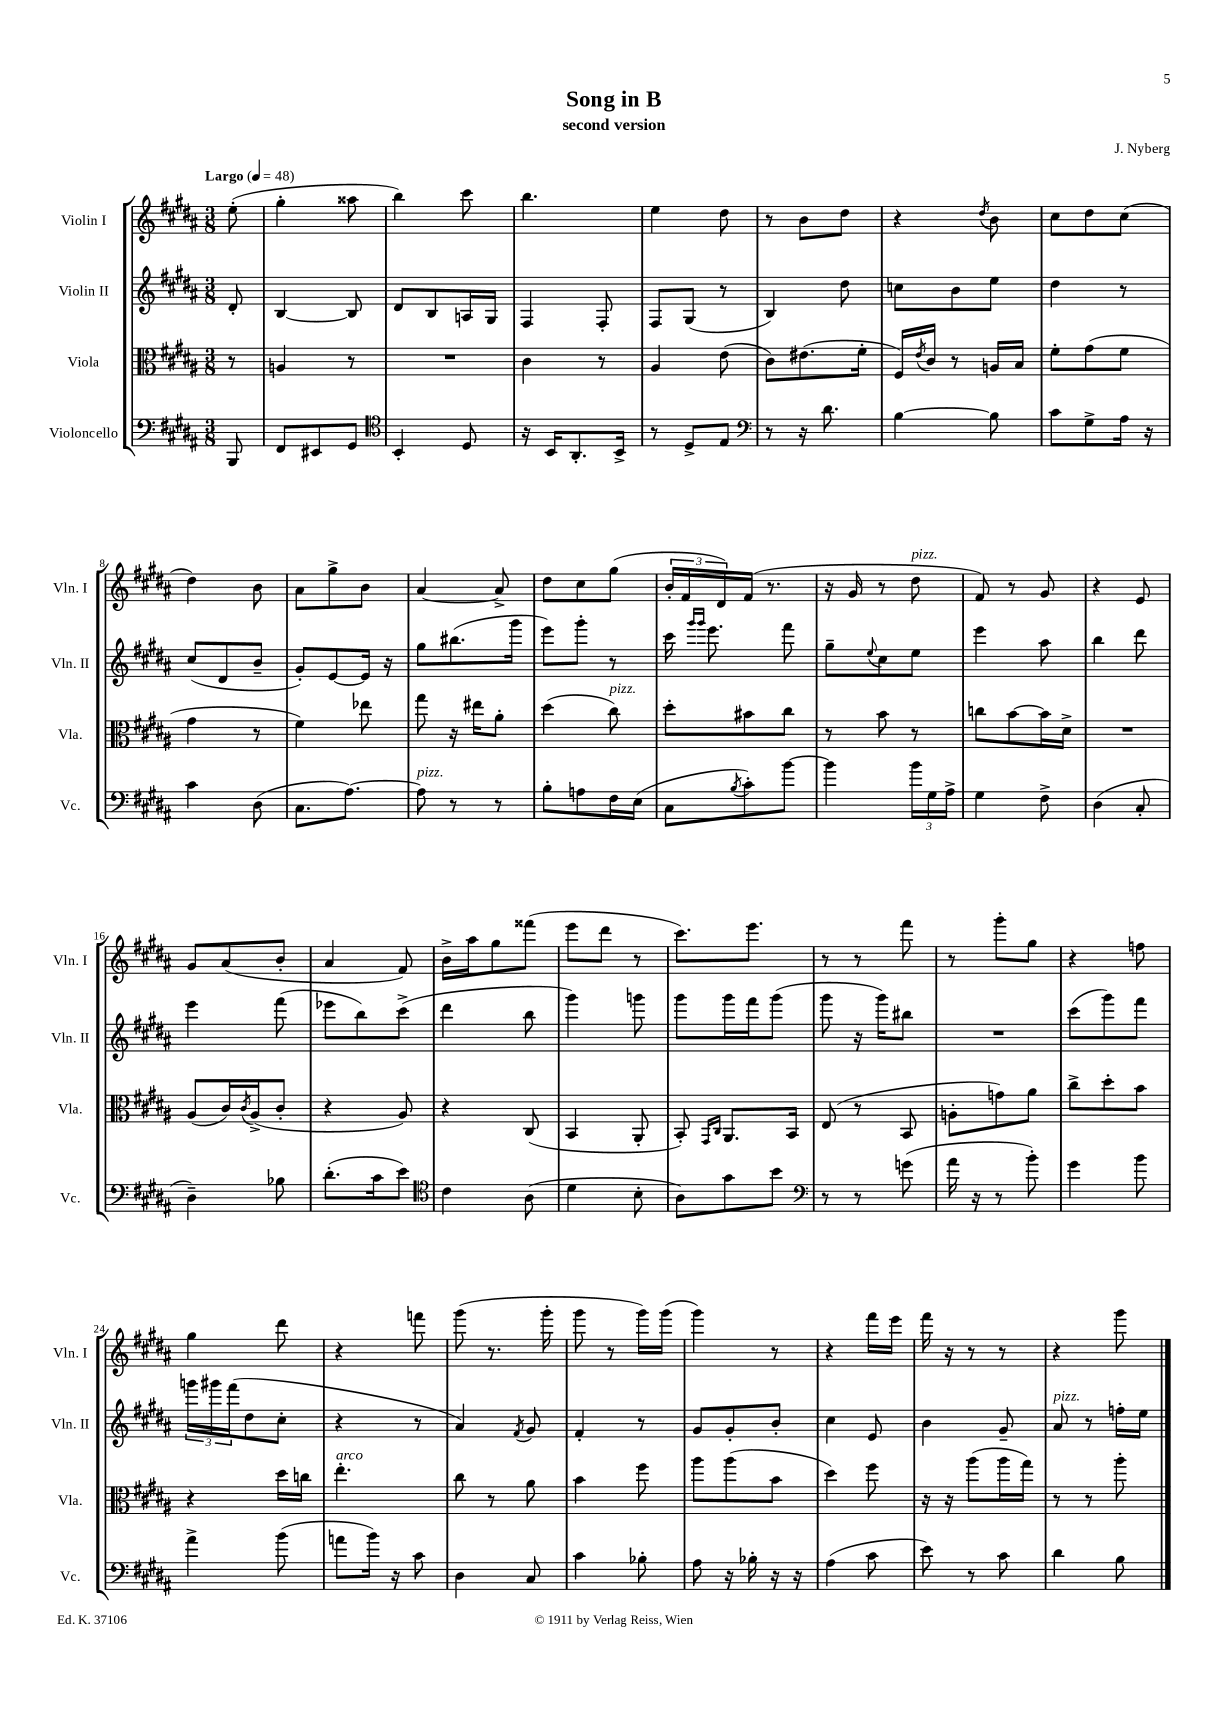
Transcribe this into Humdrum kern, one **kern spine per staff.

**kern	**kern	**kern	**kern
*part4	*part3	*part2	*part1
*staff4	*staff3	*staff2	*staff1
*I"Violoncello	*I"Viola	*I"Violin II	*I"Violin I
*I'Vc.	*I'Vla.	*I'Vln. II	*I'Vln. I
*clefF4	*clefC3	*clefG2	*clefG2
*k[f#c#g#d#a#]	*k[f#c#g#d#a#]	*k[f#c#g#d#a#]	*k[f#c#g#d#a#]
*M3/8	*M3/8	*M3/8	*M3/8
*MM48	*MM48	*MM48	*MM48
=	=	=	=
!	!	!	!LO:TX:a:B:t=Largo
8BBB/	8r	8d#'/	(8ee'\
=1	=1	=1	=1
8FF#/L	4An/	[4B/	4gg#'\
8EE#X/	.	.	.
8GG#/J	8r	8B/]	8aa##X\
=2	=2	=2	=2
*clefC4	*	*	*
4BB'/	4.r	8d#/L	4bb\)
.	.	8B/	.
8D#/	.	16An/L	8ccc#\
.	.	16G#/JJ	.
=3	=3	=3	=3
16r	4c#\	4F#/	4.bb\
16BB/KL	.	.	.
8.AA#'/	.	.	.
.	8r	8F#'/	.
16BB^/Jk	.	.	.
=4	=4	=4	=4
8r	4A#/	8F#/L	4ee\
8D#^/L	.	(8G#/J	.
8E/J	(8e\	8r	8dd#\
=5	=5	=5	=5
*clefF4	*	*	*
8r	8c#\L)	4B/)	8r
16r	(8.e#X\	.	8b\L
8.d#\	.	.	.
.	.	8dd#\	8dd#\J
.	16f#'\Jk	.	.
=6	=6	=6	=6
[4B\	16F#/LL)	8ccn\L	4r
.	8qe/	.	.
.	16c#/JJ	.	.
.	8r	8b\	.
.	.	.	8qdd#/
8B\]	16An/LL	8ee\J	8b\
.	16B/JJ	.	.
=7	=7	=7	=7
8c#\L	8f#'\L	4dd#\	8cc#\L
8G#^\	(8g#\	.	8dd#\
16A#\Jk	8f#\J	8r	(8cc#\J
16r	.	.	.
!!LO:LB:g=z
=8	=8	=8	=8
4c#\	4g#\	(8cc#/L	4dd#\)
.	.	8d#/	.
(8D#\	8r	8b~/J	8b\
=9	=9	=9	=9
8.C#\L	4f#\)	8g#'/L)	8a#\L
.	.	[8e/	8gg#^\
[8.A#\J)	.	.	.
.	8ee-X\	16e/Jk]	8b\J
.	.	16r	.
=10	=10	=10	=10
!LO:TX:a:i:t=pizz.	!	!	!
8A#\]	8gg#\	8gg#\L	[4a#/
8r	16r	(8.bb#X\	.
.	16ee#X\KL	.	.
8r	8a#'\J	.	8a#^/]
.	.	16ggg#\Jk	.
=11	=11	=11	=11
8B'\L	(4dd#\	8eee\L)	8dd#\L
8An\	.	8ggg#'\J	8cc#\
!	!LO:TX:a:i:t=pizz.	!	!
16F#\L	8cc#\)	8r	(8gg#\J
(16E\JJ	.	.	.
=12	=12	=12	=12
8C#\L	8dd#'\L	16ccc#\	24b'/LL
.	.	.	24f#/
.	.	16qqggg#/LL	.
.	.	16qqggg#/JJ	.
.	.	8.eee\	.
.	.	.	24d#/)
8qB/	.	.	.
8c#'\)	8b#X\	.	(16f#/JJ
.	.	.	8.r
[8b\J	8cc#\J	8fff#\	.
=13	=13	=13	=13
4b\]	8r	8gg#~\L	16r
.	.	.	16g#/
.	.	8qqee/	.
.	8b\	8cc#\	8r
!	!	!	!LO:TX:a:i:t=pizz.
24b\LL	8r	8ee\J	8dd#\
24G#\	.	.	.
24A#^\JJ	.	.	.
=14	=14	=14	=14
4G#\	8ccn\L	4eee\	8f#/)
.	[8b\	.	8r
8F#^\	16b\L]	8aa#\	8g#/
.	16d#^\JJ	.	.
=15	=15	=15	=15
(4D#\	4.r	4bb\	4r
8C#'/	.	8ddd#\	8e/
!!LO:LB:g=z
=16	=16	=16	=16
4D#~\)	(8A#/L	4eee\	8g#/L
.	16c#/L)	.	(8a#/
.	8qc#/	.	.
.	(16A#^/J	.	.
8B-X\	8c#'/J	(8fff#\	8b'/J
=17	=17	=17	=17
(8.d#'\L	4r	8eee-X\L	4a#/
.	.	8bb\)	.
16c#\k	.	.	.
8e\J)	8A#/)	(8ccc#^\J	8f#/)
=18	=18	=18	=18
*clefC4	*	*	*
4c#\	4r	4ddd#\	16b^\LL
.	.	.	16aa#\J
.	.	.	8gg#\
(8A#\	(8C#/	8bb\	(8fff##X\J
=19	=19	=19	=19
4d#\	4BB/	4ggg#\)	8eee\L
.	.	.	8ddd#\J
8B'\	8AA#'/	8gggn\	8r
=20	=20	=20	=20
8A#\L)	8BB'/)	8ggg#\L	8.ccc#\L)
.	16qqGG#/LL	.	.
.	16qqC#/JJ	.	.
8g#\	8.AA#/L	16ggg#\L	.
.	.	16fff#\J	8.eee\J
8b\J	.	(8ggg#\J	.
.	16BB/Jk	.	.
=21	=21	=21	=21
*clefF4	*	*	*
8r	(8E/	8ggg#\	8r
8r	8r	16r	8r
.	.	16ggg#\KL)	.
(8gn\	8BB/	8bb#X\J	8fff#\
=22	=22	=22	=22
16a#\	8An'\L	4.r	8r
16r	.	.	.
8r	8gn\)	.	8ggg#'\L
8b'\)	8a#\J	.	8gg#\J
=23	=23	=23	=23
4g#\	8cc#^\L	(8ccc#\L	4r
.	8dd#'\	8ggg#\)	.
8b\	8b\J	8fff#\J	8ffn\
!!LO:LB:g=z
=24	=24	=24	=24
4a#^\	4r	24gggn\LL	4gg#\
.	.	24ggg#X\	.
.	.	(24fff#\J	.
.	.	8dd#\	.
(8b\	16dd#\LL	8cc#'\J	8ddd#\
.	16ccn\JJ	.	.
=25	=25	=25	=25
!	!LO:TX:a:i:t=arco	!	!
8an\L	4.ee'\	4r	4r
16b\Jk)	.	.	.
16r	.	.	.
8c#\	.	8r	8fffn\
=26	=26	=26	=26
4D#\	8cc#\	4a#/)	(8ggg#\
.	8r	.	8.r
.	.	8qf#/	.
8C#/	8a#\	8g#/	.
.	.	.	16ggg#'\
=27	=27	=27	=27
4c#\	4b\	4f#'/	8ggg#\
.	.	.	8r
8B-X'\	8ff#\	8r	16ggg#\LL)
.	.	.	(16ggg#\JJ
=28	=28	=28	=28
8A#\	8aa#\L	8g#/L	4ggg#\)
16r	(8aa#\	8g#'/	.
16B-X'\	.	.	.
16r	8b\J	8b'/J	8r
16r	.	.	.
=29	=29	=29	=29
(4A#\	4dd#\)	4cc#\	4r
8c#\	8ff#\	8e/	16fff#\LL
.	.	.	16eee\JJ
=30	=30	=30	=30
8e\)	16r	4b\	16fff#\
.	16r	.	16r
8r	(8aa#\L	.	8r
8c#\	16aa#\L	8g#~/	8r
.	16gg#\JJ)	.	.
=31	=31	=31	=31
!	!	!LO:TX:a:i:t=pizz.	!
4d#\	8r	8a#/	4r
.	8r	8r	.
8B\	8aa#'\	16ffn'\LL	8ggg#\
.	.	16ee\JJ	.
==	==	==	==
*-	*-	*-	*-
